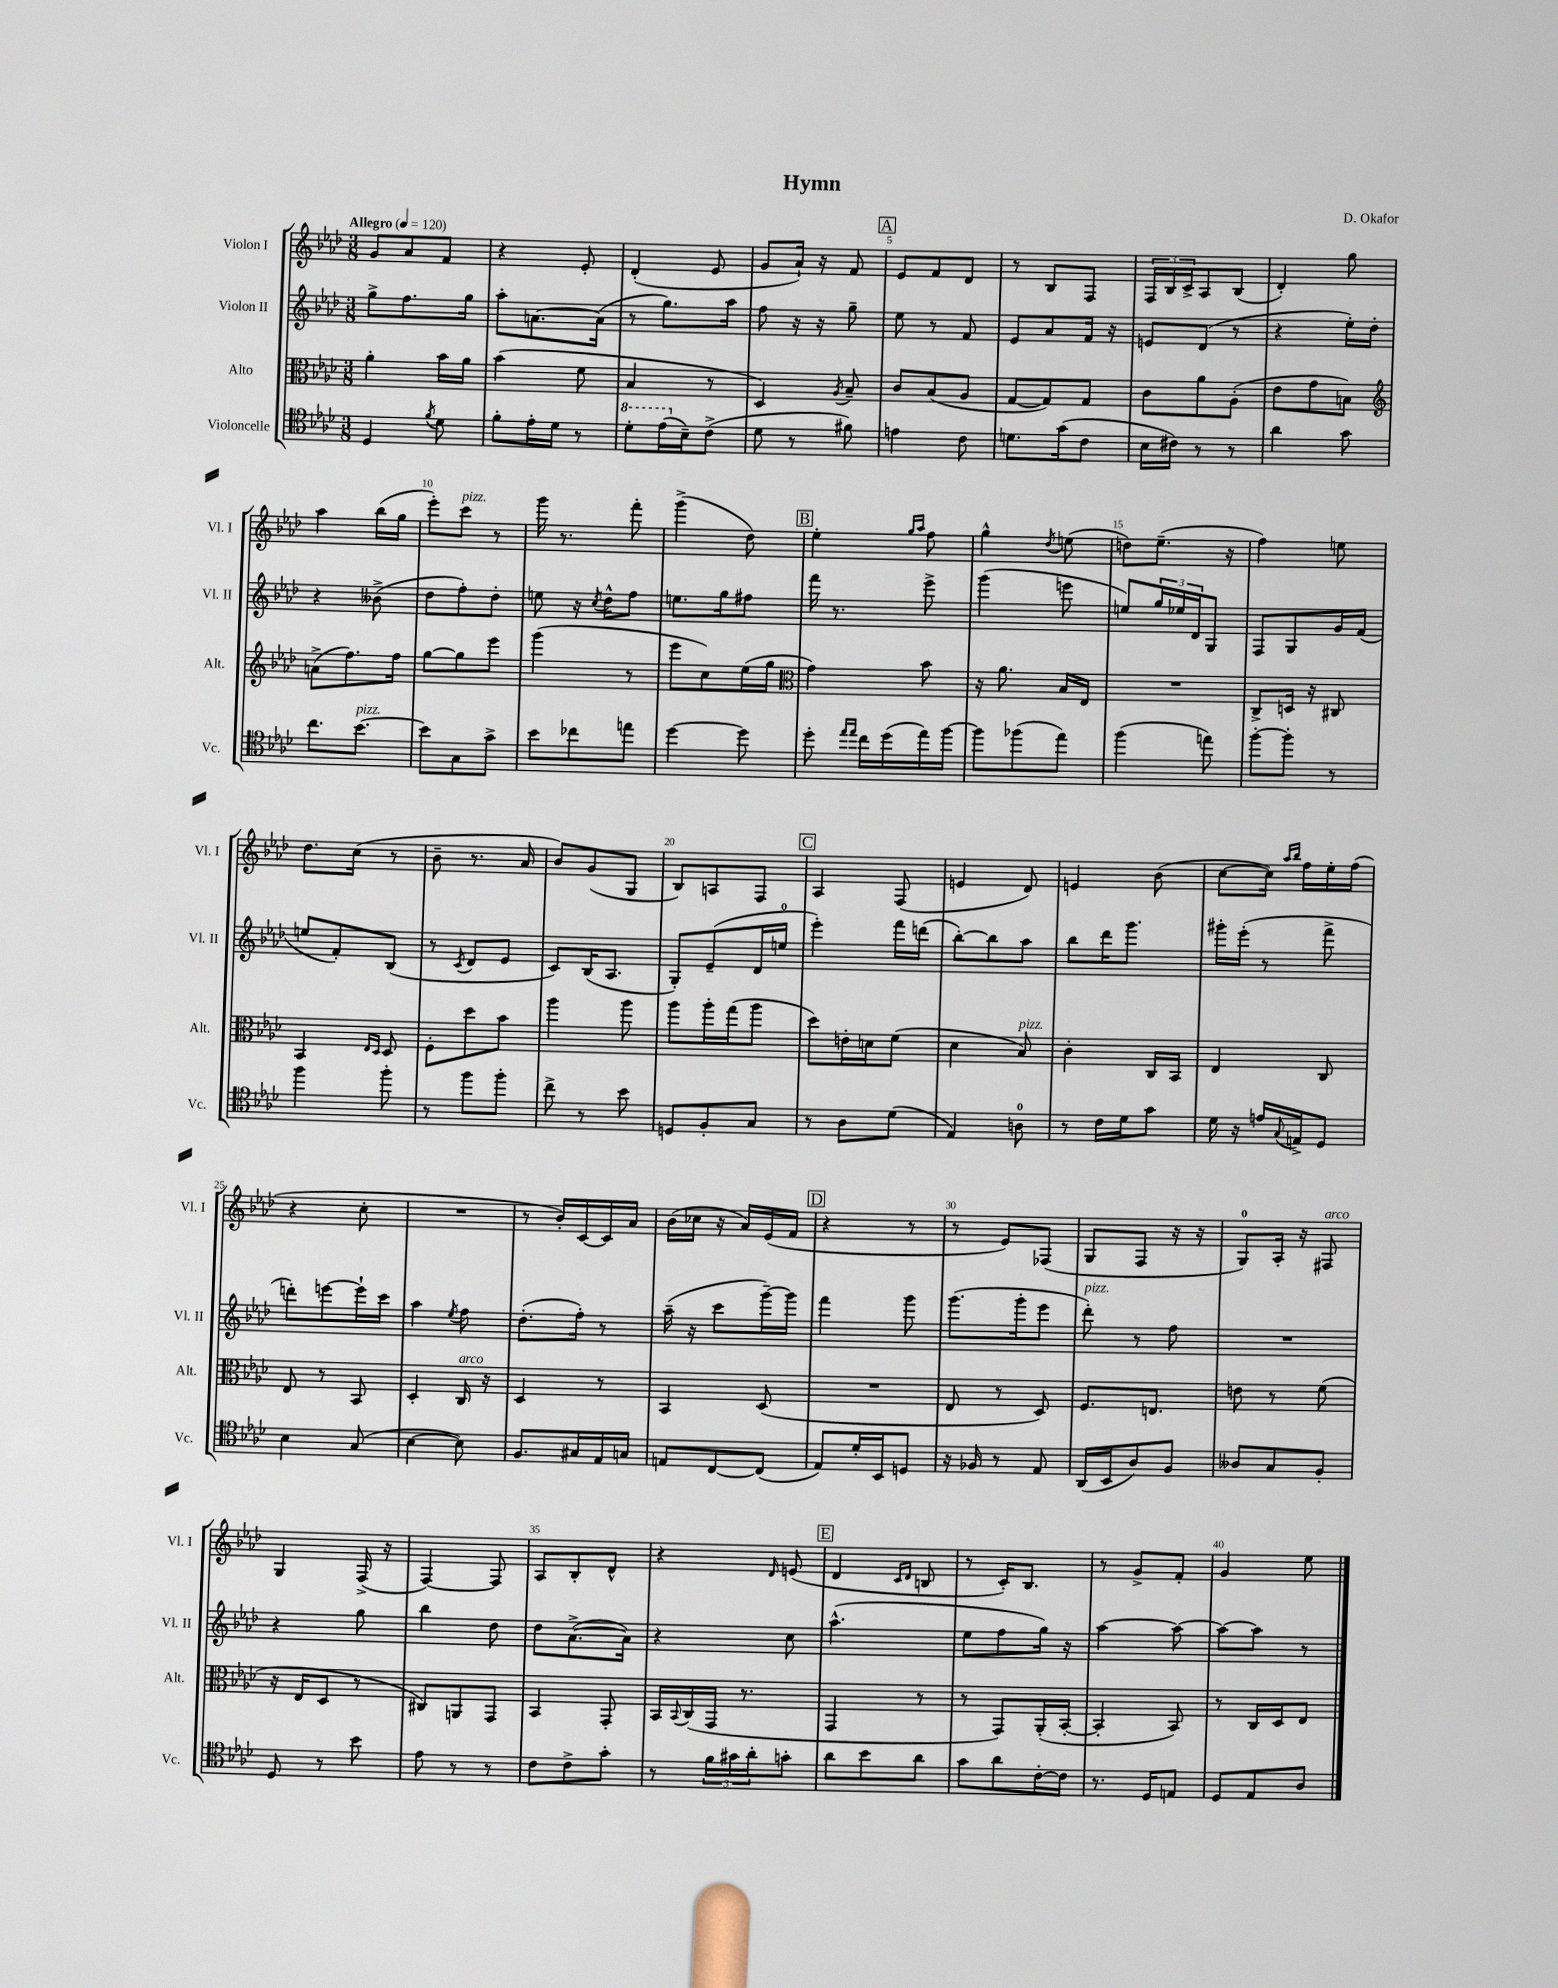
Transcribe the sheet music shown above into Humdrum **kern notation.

**kern	**kern	**kern	**kern
*staff4	*staff3	*staff2	*staff1
*clefC4	*clefC3	*clefG2	*clefG2
*k[b-e-a-d-]	*k[b-e-a-d-]	*k[b-e-a-d-]	*k[b-e-a-d-]
*M3/8	*M3/8	*M3/8	*M3/8
*MM120	*MM120	*MM120	*MM120
4D-	4a-'	8gg^	8g
.	.	8.ff	8a-
8qf	.	.	.
8d-	16b-	.	8f
.	16a-	16gg	.
=	=	=	=
8f'	(4b-	8aa-'	4r
16e-'	.	[8.a	.
16d-	.	.	.
8r	8f	.	8e-'
.	.	(16a]	.
=	=	=	=
8dd-'	4B-	8r	(4d-'
(16ee-	.	8.gg)	.
16B-~)	.	.	.
(8c^	8r	.	8e-
.	.	16aa-	.
=	=	=	=
8d-	4D-)	8ff	8g
8r	.	16r	16a-`)
.	.	16r	16r
.	8qA-	.	.
8f#)	8B-~	8gg~	8f
=	=	=	=
4e	8c	8ee-	8e-
.	(8B-	8r	8f
8c	8A-	8f	8d-
=	=	=	=
8.d	[8G	8e-	8r
.	8G])	8a-	8B-
(16g	.	.	.
8c	8G	16f	8F
.	.	16r	.
=	=	=	=
16B-	8c	8e	24F
.	.	.	24B-
16c#)	.	.	.
.	.	.	24c^
8r	8a-	(8d-	8A-
8r	(8A-'	8r	(8B-
=	=	=	=
4a-	8e-	4r	4d-')
.	8g	.	.
8g	8B)	16ee-')	8gg
.	.	16dd-'	.
=	=	=	=
*	*clefG2	*	*
8.cc	(8a^	4r	4aa-
.	8.ff)	.	.
[8.b-	.	.	.
.	.	(8b--^	(16bb-
.	16ff	.	16gg
=	=	=	=
8b-]	[8gg	8dd-	8eee-')
8G	8gg]	8ff')	8ccc
8g^	8eee-	8dd-'	8r
=	=	=	=
8b-	(4ggg	8ee	16ggg
.	.	.	8.r
8cc-	.	16r	.
.	.	8qcc	.
.	.	16dd-^^	.
8ee	8r	8ff	8fff'
=	=	=	=
[4dd-	8eee-	8.ee	(4ggg^
.	8cc)	.	.
.	.	16gg	.
8dd-]	(16ee-	8ff#	8dd-)
.	16gg	.	.
=	=	=	=
*	*clefC3	*	*
8dd-'	4g)	16fff	4ee-'
.	.	8.r	.
16qqee-	.	.	.
16qqee-	.	.	.
16cc	.	.	.
(16dd-	.	.	.
.	.	.	16qqgg
.	.	.	16qqaa-
16ee-)	8b-	8eee-^	8ff
[16ff	.	.	.
=	=	=	=
8ff]	16r	(4ggg	4gg^^
.	8.a-	.	.
(8ff-	.	.	.
.	.	.	8qdd-
8ee-)	16B-	8eee	(8ee
.	16E-	.	.
=	=	=	=
(4ff	4.r	8ee)	8dd)
.	.	24gg	(8.ee-~
.	.	24ee-	.
.	.	24d-	.
8ee)	.	8G	.
.	.	.	16r
=	=	=	=
[8ff'	8C^	8F	4ff)
8ff']	16D	8G	.
.	16r	.	.
8r	8C#	16g	8ee
.	.	(16f	.
=	=	=	=
4ff	4BB-	8ee	8.dd-
.	.	8f')	.
.	.	.	(16cc
.	16qqE-	.	.
.	16qqD-	.	.
8ff'	8D-	(8B-	8r
=	=	=	=
8r	8F'	8r	8b-~
.	.	8qc	.
8ff	8dd-	8d-	8.r
8ff'	8b-	8e-	.
.	.	.	16a-
=	=	=	=
8cc^	4aa-	8c)	8b-)
8r	.	(16B-	(8g
.	.	8.A-	.
8b-	8aa-	.	8G
=	=	=	=
8D	8aa-	8G')	8B-)
8F'	16aa-'	(8e-~	8A
.	(16gg	.	.
8G	8aa-	16d-	8F
.	.	16ee	.
=	=	=	=
8r	8dd-)	4eee-')	4A-
8A-	16e'	.	.
.	16d	.	.
(8d-	(8f	16fff	(8F
.	.	(16ddd	.
=	=	=	=
4E-)	4d-	[8bb-')	4e
.	.	8bb-]	.
8A	8B-)	8aa-	8d-)
=	=	=	=
8r	4c'	8bb-	4e
16c	.	16ddd-	.
16d-	.	8.ggg	.
8g	16C	.	(8b-
.	16BB-	.	.
=	=	=	=
16d-	4E-	16ggg#'	[8cc
16r	.	(16eee-'	.
16e	.	8r	16cc])
.	.	.	16qqaa-
8qqG	.	.	16qqbb-
16E^	.	.	16ff
8D-	8C	8fff^	16ee-'
.	.	.	(16ff
=	=	=	=
4B-	8E-	8ddd')	4r
.	8r	[8eee	.
(8G	8BB-	16eee`]	8cc'
.	.	16ccc	.
=	=	=	=
[4B-	4D-'	4aa-	4.r
.	.	8qee-	.
8B-])	16C	8ff	.
.	16r	.	.
=	=	=	=
8.F	4D-	(8.dd-'	8r
.	.	.	16b-')
16G#	.	16ff')	[16c
16E-	8r	8r	16c]
16G	.	.	16a-
=	=	=	=
8E	4BB-	(16aa-~	(16b-
.	.	16r	16cc-
[8C	.	8ccc	16r
.	.	.	16a-)
(8C]	(8D-	[16ggg~)	(16e-
.	.	16ggg]	16f
=	=	=	=
8E-)	4.r	4fff	4r
16d-'	.	.	.
16BB-	.	.	.
8D	.	8ggg	8r
=	=	=	=
16r	8E-	(8.ggg	8r
16F-	.	.	.
8r	8r	.	8e-)
.	.	16ggg'	.
8E-	8D-)	8eee-	(8F-
=	=	=	=
(16AA-	8.F	8ddd-')	8G
16BB-	.	.	.
8A-)	.	8r	8F
.	8.E	.	.
8F	.	8ff	16r
.	.	.	16r
=	=	=	=
8A--	8e	4.r	8G)
8G	8r	.	16A-'
.	.	.	16r
8F'	(8f	.	8F#
=	=	=	=
8D-	16r	4r	4G
.	16E-	.	.
8r	8D-	.	.
8b-	8r	8gg	(16F^
.	.	.	16r
=	=	=	=
8e-	8C#)	4bb-	[4F)
8r	8AA	.	.
8r	8GG	8dd-	8F]
=	=	=	=
8c	4BB-	8dd-	8A-
8c^	.	([8.a-^	8B-'
8g'	8GG'	.	8d-^^
.	.	16a-])	.
=	=	=	=
8r	16BB-	4r	4r
.	8qqBB-	.	.
.	(16C	.	.
24f	16GG	.	.
24g#	.	.	.
.	8.r	.	.
24a-'	.	.	.
.	.	.	16qqd-
8g'	.	8cc	(8e
=	=	=	=
8a-	4GG	(4.aa-^^	4d-
8b-	.	.	.
.	.	.	16qqc
.	.	.	16qqd-
8a-	8r	.	8B
=	=	=	=
8g	8r	8ee-	8r
8a-	8GG)	8ff	16c')
.	.	.	8.B-
[16c'	(16AA-'	16gg)	.
16c]	[16BB-'	16r	.
=	=	=	=
8.r	4BB-']	[4aa-	8r
.	.	.	8g^
16D-	.	.	.
8E	8BB-)	8aa-_	8f'
=	=	=	=
8D-	8r	8aa-_	4g
8E-	16C	8aa-]	.
.	16D-	.	.
8A-	8E-	8r	8ee-
==	==	==	==
*-	*-	*-	*-
